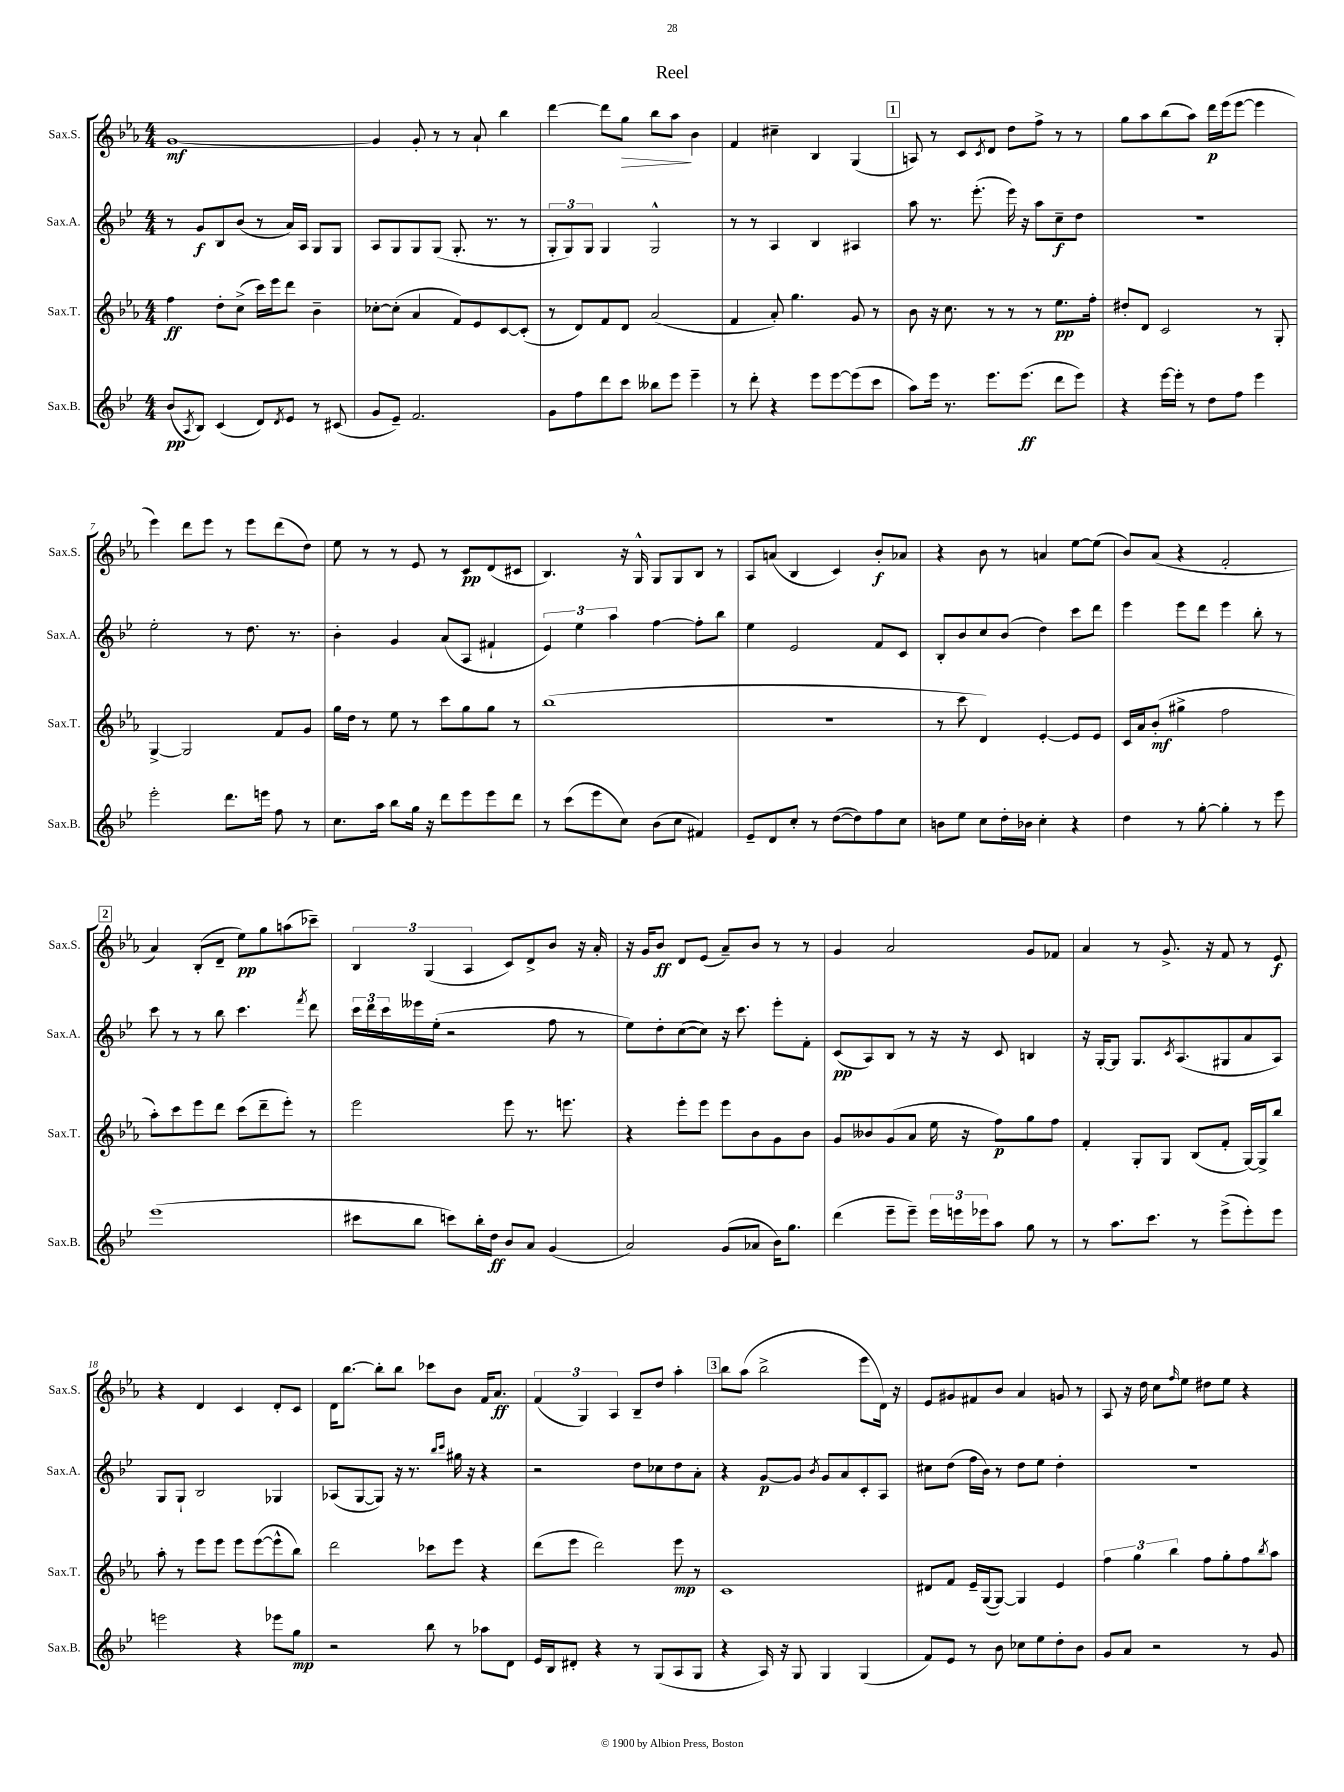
\header { title = "Reel" }
<<
\new StaffGroup <<
\new Staff = "s0" \with { instrumentName = "Sax.S." shortInstrumentName = "Sax.S." } {
    \clef treble \key ees \major \numericTimeSignature \time 4/4
    g'1~\mf |
    g'4 g'8-. r8 r8 aes'8-! bes''4 |
    d'''4~ d'''8 g''8\> bes''8 aes''8\! bes'4 |
    f'4 cis''4-- bes4 g4( |
    \mark \markup { \box "1" } a8) r8 c'8 \acciaccatura { c'8 } d'8 d''8 f''8-> r8 r8 |
    g''8 aes''8 bes''8( aes''8) d'''16\p ees'''16( ees'''8~ ees'''4 |
    ees'''4) d'''8 ees'''8 r8 ees'''8 d'''8( d''8) |
    ees''8 r8 r8 ees'8 r8 c'8\pp d'8( cis'8 |
    bes4.) r16 g16-^ g8 g8 bes8 r8 |
    aes8 a'8( bes4 c'4) bes'8-.\f aes'8 |
    r4 bes'8 r8 a'4 ees''8~ ees''8( |
    bes'8) aes'8( r4 f'2-. |
    \mark \markup { \box "2" } aes'4) bes8-.( d'8-- ees''8\pp) g''8 a''8( ces'''8--) |
    \tuplet 3/2 { bes4 g4( aes4 } c'8) d'8-> bes'8 r16 aes'16-. |
    r16 g'16 bes'8\ff d'8 ees'8( aes'8--) bes'8 r8 r8 |
    g'4 aes'2 g'8 fes'8 |
    aes'4 r8 g'8.-> r16 f'8 r8 ees'8\f |
    r4 d'4 c'4 d'8-. c'8 |
    d'16 bes''8.~ bes''8-. bes''8 ces'''8 bes'8 f'16 aes'8.\ff |
    \tuplet 3/2 { f'4( g4) aes4 } bes8-- d''8 aes''4-. |
    \mark \markup { \box "3" } bes''8 aes''8( bes''2-> ees'''8 d'16) r16 |
    ees'8 gis'8 fis'8 bes'8 aes'4 g'8 r8 |
    aes8 r16 d''16 c''8 \grace { f''16 } ees''8 dis''8 ees''8 r4 \bar "|." |
}
\new Staff = "s1" \with { instrumentName = "Sax.A." shortInstrumentName = "Sax.A." } {
    \clef treble \key bes \major \numericTimeSignature \time 4/4
    r8 g'8\f bes8 bes'8( r8 a'16) a16 g8 g8 |
    a8 g8 g8 g8( g8.-. r8. r8 |
    \tuplet 3/2 { g8-. g8) g8 } g4 g2-^ |
    r8 r8 a4 bes4 ais4 |
    \mark \markup { \box "1" } a''8 r8. ees'''8.-.( ees'''16) r16 a''8 c''8--\f d''8 |
    R1 |
    ees''2-. r8 d''8. r8. |
    bes'4-. g'4 a'8( a8 fis'4-! |
    \tuplet 3/2 { ees'4) ees''4 a''4 } f''4~ f''8-. bes''8 |
    ees''4 ees'2 f'8 c'8 |
    bes8-. bes'8 c''8 bes'8( d''4) c'''8 d'''8 |
    ees'''4 ees'''8 d'''8 ees'''4 bes''8-. r8 |
    \mark \markup { \box "2" } c'''8 r8 r8 bes''8 c'''4. \acciaccatura { f'''8 } d'''8 |
    \tuplet 3/2 { c'''16 d'''16 c'''16 } eeses'''16 ees''16-.( r2 f''8 r8 |
    ees''8) d''8-. c''8~( c''8) r16 c'''8. ees'''8-. f'8-. |
    c'8\pp( a8) bes8 r8 r16 r16 c'8 b4 |
    r16 g16~-. g8 g8. \acciaccatura { c'8 } a8.( gis8 a'8 a8) |
    g8 g8-! bes2 ges4 |
    aes8( g8~ g8) r16 r8. \grace { bes''16 c'''16 } gis''16 r16 r4 |
    r2 d''8 ces''8 d''8 a'8-. |
    \mark \markup { \box "3" } r4 g'8~\p g'8 \acciaccatura { bes'8 } g'8 a'8 c'8-. a8 |
    cis''8 d''8( f''16 bes'16) r8 d''8 ees''8 d''4-. |
    R1 \bar "|." |
}
\new Staff = "s2" \with { instrumentName = "Sax.T." shortInstrumentName = "Sax.T." } {
    \clef treble \key ees \major \numericTimeSignature \time 4/4
    f''4\ff d''8-. c''8->( c'''16) ees'''16 d'''8 bes'4-- |
    ces''8~-. ces''8-.( aes'4 f'8) ees'8 c'8~ c'8-.( |
    r8 d'8) f'8 d'8 aes'2( |
    f'4 aes'8-.) g''4. g'8 r8 |
    \mark \markup { \box "1" } bes'8 r16 c''8. r8 r8 r8 ees''8.\pp f''16-. |
    dis''8-. d'8 c'2 r8 g8-. |
    g4~-> g2 f'8 g'8 |
    g''16 d''16 r8 ees''8 r8 c'''8 g''8 g''8 r8 |
    bes''1( |
    R1 |
    r8 c'''8 d'4) ees'4~-. ees'8 ees'8 |
    c'16 aes'16 bes'8-.\mf( gis''4-> f''2 |
    \mark \markup { \box "2" } aes''8-.) c'''8 ees'''8 d'''8 c'''8( d'''8-- ees'''8-.) r8 |
    ees'''2 ees'''8 r8. e'''8. |
    r4 ees'''8-. ees'''8 ees'''8 bes'8 g'8 bes'8 |
    g'8 beses'8 g'8( aes'8 ees''16 r16 f''8\p) g''8 f''8 |
    f'4-. g8-. g8 bes8( f'8-. g16~) g16-> bes''8 |
    aes''8-. r8 ees'''8 ees'''8 ees'''8 ees'''8~( ees'''8-^ bes''8) |
    d'''2 ces'''8 ees'''8 r4 |
    d'''8( ees'''8 d'''2) ees'''8\mp r8 |
    \mark \markup { \box "3" } c'1 |
    dis'8 f'8 ees'16-- g16~( g8~) g4 ees'4 |
    \tuplet 3/2 { f''4 g''4 bes''4 } f''8 g''8-. f''8 \acciaccatura { bes''8 } aes''8 \bar "|." |
}
\new Staff = "s3" \with { instrumentName = "Sax.B." shortInstrumentName = "Sax.B." } {
    \clef treble \key bes \major \numericTimeSignature \time 4/4
    bes'8\pp( \acciaccatura { a8 } bes8) c'4( d'8) \acciaccatura { d'8 } ees'8 r8 cis'8( |
    g'8 ees'8--) f'2. |
    g'8 f''8 d'''8 c'''8 beses''8 ees'''8 ees'''4-- |
    r8 d'''8-. r4 ees'''8 ees'''8~ ees'''8( c'''8 |
    \mark \markup { \box "1" } a''8) ees'''16 r8. ees'''8. ees'''8.\ff( d'''8 ees'''8) |
    r4 ees'''16~ ees'''16-. r8 d''8 f''8 ees'''4 |
    ees'''2-. d'''8. e'''16 f''8 r8 |
    c''8. a''16 bes''8 g''16 r16 d'''8 ees'''8 ees'''8 d'''8 |
    r8 c'''8( ees'''8 c''8) bes'8( c''8 fis'4) |
    ees'8-- d'8 c''8-. r8 d''8~( d''8) f''8 c''8 |
    b'8 ees''8 c''8 d''16-. bes'16 c''4-. r4 |
    d''4 r8 g''8~-. g''4-. r8 ees'''8 |
    \mark \markup { \box "2" } ees'''1( |
    cis'''8 bes''8 c'''8) bes''16-. d''16\ff bes'8 a'8 g'4( |
    a'2) g'8( aes'8 bes'16) g''8. |
    d'''4( ees'''8-- ees'''8--) \tuplet 3/2 { ees'''16 e'''16 ees'''16 } a''8 g''8 r8 |
    r8 a''8. c'''8. r8 ees'''8->( ees'''8-.) ees'''8 |
    e'''2 r4 ees'''8 g''8\mp |
    r2 bes''8 r8 aes''8 d'8 |
    ees'16 bes16 dis'8-. r4 r8 g8( a8 g8 |
    \mark \markup { \box "3" } r4 a16) r16 g8 g4 g4( |
    f'8) ees'8 r8 bes'8 ces''8 ees''8 d''8-. bes'8 |
    g'8 a'8 r2 r8 g'8 \bar "|." |
}
>>
>>
